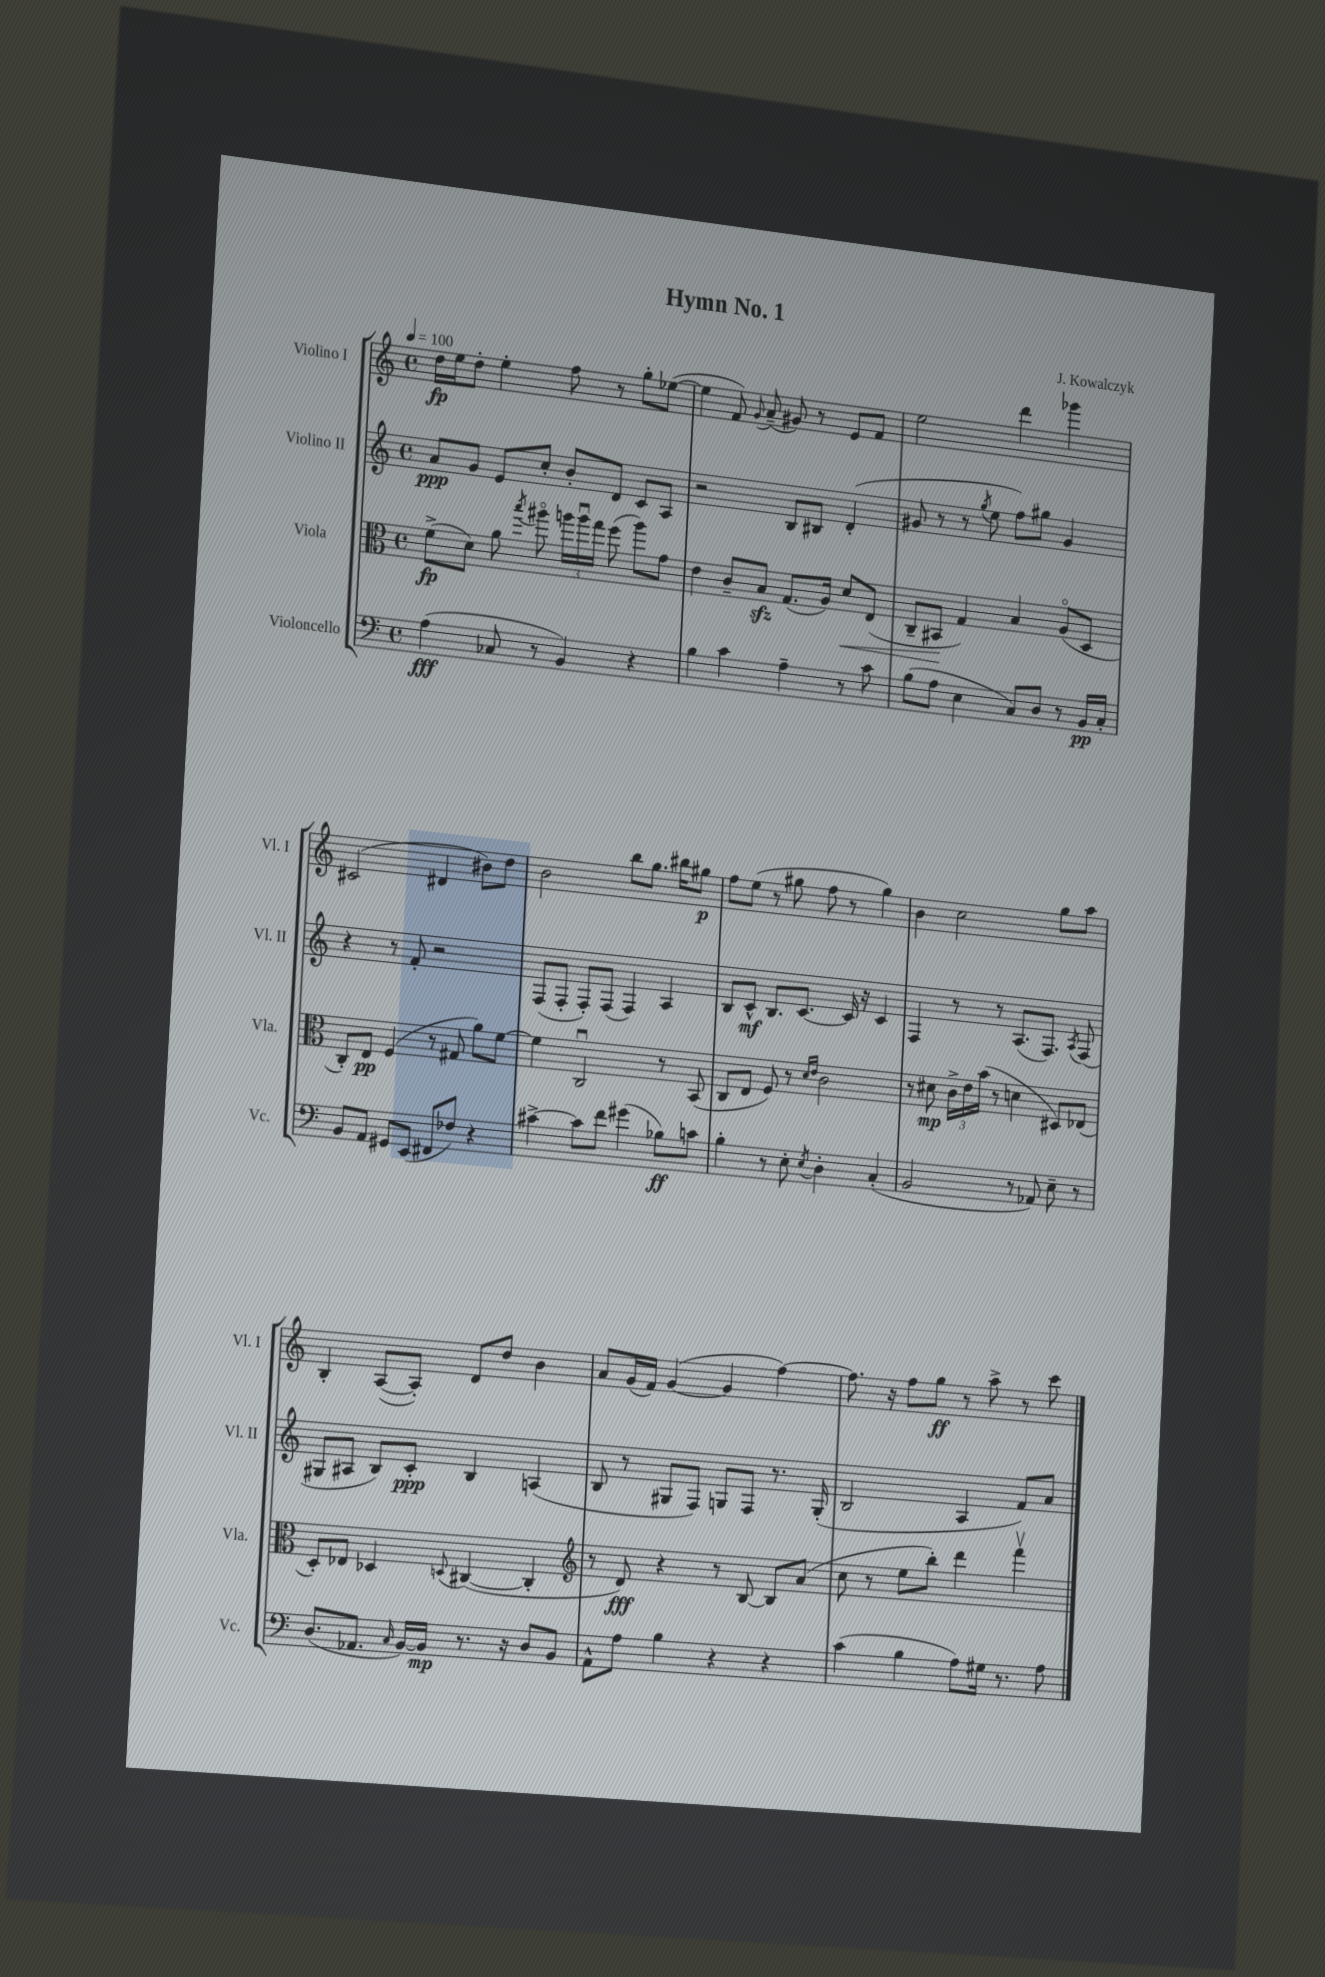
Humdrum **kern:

**kern	**dynam	**kern	**dynam	**kern	**dynam	**kern	**dynam
*part4	*part4	*part3	*part3	*part2	*part2	*part1	*part1
*staff4	*staff4	*staff3	*staff3	*staff2	*staff2	*staff1	*staff1
*I"Violoncello	*	*I"Viola	*	*I"Violino II	*	*I"Violino I	*
*I'Vc.	*	*I'Vla.	*	*I'Vl. II	*	*I'Vl. I	*
*clefF4	*	*clefC3	*	*clefG2	*	*clefG2	*
*k[]	*	*k[]	*	*k[]	*	*k[]	*
*M4/4	*	*M4/4	*	*M4/4	*	*M4/4	*
*met(c)	*	*met(c)	*	*met(c)	*	*met(c)	*
*MM100	*	*MM100	*	*MM100	*	*MM100	*
=1	=1	=1	=1	=1	=1	=1	=1
(4A\	fff	(8f^\L	fp	8a/L	ppp	16dd\LL	fp
.	.	.	.	.	.	16ee\J	.
.	.	8d\J)	.	8g/J	.	8dd'\J	.
8C-X/	.	8a\	.	8e/L	.	4ee'\	.
.	.	8qbb/	.	.	.	.	.
8r	.	8aa#X\	.	8cc'/J	.	.	.
4BB/)	.	24aan\LL	.	8b'/L	.	8ff\	.
.	.	24aau\	.	.	.	.	.
.	.	24gg\JJ	.	.	.	.	.
.	.	(8ff\	.	8d/J	.	8r	.
4r	.	8aa\L)	.	8c/L	.	8gg'\L	.
.	.	8g\J	.	8A/J	.	([8ee-X\J	.
=2	=2	=2	=2	=2	=2	=2	=2
4B\	.	4e\	.	2r	.	4ee-\]	.
4c\	.	8c~/L	.	.	.	8f/)	.
.	.	.	.	.	.	8qqg/	.
.	.	8Bzz/J	.	.	.	(8a~/	.
4A~\	.	(8.G/L	.	8B/L	.	8g#X/)	.
.	.	.	.	8B#X/J	.	8r	.
.	.	16A/Jk)	.	.	.	.	.
!	!	!	!LO:HP:b	!	!	!	!
8r	.	8d/L	<	(4d'/	.	8e/L	.
8c\	.	(8E/J	.	.	.	8f/J	.
=3	=3	=3	=3	=3	=3	=3	=3
(8B\L	.	8C~/L	.	8g#X/	.	2ee\	.
8A\J	.	8BB#X/J	.	8r	.	.	.
4E\	.	4G/)	[	8r	.	.	.
.	.	.	.	8qgg/	.	.	.
.	.	.	.	8ee\	.	.	.
8C/L)	.	4B/	.	8ff\L)	.	4ddd\	.
8D/J	.	.	.	8gg#X\J	.	.	.
8r	.	(8A/L	.	4g#/	.	4ggg-X\	.
16BB/LL	pp	8D/J	.	.	.	.	.
16C'/JJ	.	.	.	.	.	.	.
!!LO:LB:g=z
=4	=4	=4	=4	=4	=4	=4	=4
8BB/L	.	8C'/L)	.	4r	.	(2c#X/	.
8AA/J	.	8E/J	pp	.	.	.	.
8GG#X/L	.	(4F/	.	8r	.	.	.
(8EE/J	.	.	.	8f'/	.	.	.
8FF#X/L	.	8r	.	2r	.	4d#X/	.
8F-X/J)	.	8G#X/	.	.	.	.	.
4r	.	8a\L)	.	.	.	8b#X\L)	.
.	.	[8f\J	.	.	.	8dd\J	.
=5	=5	=5	=5	=5	=5	=5	=5
[4c#X^\	.	4f\]	.	(8F/L	.	2b\	.
.	.	.	.	8F'/J	.	.	.
8c#\L]	.	2Cu/	.	8F'/L)	.	.	.
8f\J	.	.	.	(8F/J	.	.	.
(4g#X\	.	.	.	4F/)	.	8bb\L	.
.	.	.	.	.	.	8.gg\J	.
8B-X\L)	ff	8r	.	4A/	.	.	.
.	.	.	.	.	.	16bb#X\KL	.
8cn\J	.	(8BB/	.	.	.	8gg#X\J	p
=6	=6	=6	=6	=6	=6	=6	=6
4B'\	.	8C/L	.	8B/L	.	8ff\L	.
.	.	8E/J	.	8c^^/J	mf	(8ee\J	.
8r	.	8F/)	.	8.B/L	.	8r	.
8E'\	.	8r	.	.	.	8gg#X\	.
.	.	.	.	[8.c/J	.	.	.
.	.	16qqd/LL	.	.	.	.	.
8qE/	.	16qqe/JJ	.	.	.	.	.
4D'\	.	2c\	.	.	.	8ff\	.
.	.	.	.	16c/]	.	8r	.
.	.	.	.	16r	.	.	.
(4C'/	.	.	.	4c/	.	4gg#\)	.
=7	=7	=7	=7	=7	=7	=7	=7
2BB/	.	8r	.	4F/	.	4b\	.
.	.	8d#X\	mp	.	.	.	.
.	.	24c^\LL	.	8r	.	2cc\	.
.	.	24e\	.	.	.	.	.
.	.	(24b\JJ	.	.	.	.	.
.	.	8r	.	8r	.	.	.
8r	.	4dn\	.	(8.A/L	.	.	.
8AA-X/)	.	.	.	.	.	.	.
.	.	.	.	8.F/J)	.	.	.
8E~\	.	8D#X/L)	.	.	.	8gg\L	.
.	.	.	.	8qA/	.	.	.
8r	.	(8E-X/J	.	(8F/	.	8aa\J	.
!!LO:LB:g=z
=8	=8	=8	=8	=8	=8	=8	=8
(8.D/L	.	8D'/L)	.	8G#X/L	.	4B'/	.
.	.	8E-X/J	.	8A#X/J	.	.	.
8.AA-X/J	.	.	.	.	.	.	.
.	.	4D-X/	.	8B/L)	.	([8A/L	.
16qqC/	.	.	.	.	.	.	.
[16BB/LL)	.	.	.	8c'/J	ppp	8A'/J])	.
16BB/JJ]	mp	.	.	.	.	.	.
.	.	8qqDn/	.	.	.	.	.
8.r	.	([4C#X/	.	4B/	.	8d/L	.
.	.	.	.	.	.	8dd/J	.
16r	.	.	.	.	.	.	.
8D/L	.	4C#'/]	.	(4An/	.	4b\	.
8BB/J	.	.	.	.	.	.	.
=9	=9	=9	=9	=9	=9	=9	=9
*	*	*clefG2	*	*	*	*	*
8AA^^\L	.	8r	.	8B/	.	8a/L	.
8A\J	.	8d/)	fff	8r	.	(16g/L	.
.	.	.	.	.	.	16f/JJ)	.
4B\	.	4r	.	8G#X/L	.	([4g/	.
.	.	.	.	8F/J)	.	.	.
4r	.	8r	.	8Gn/L	.	4g/]	.
.	.	[8B/	.	8F/J	.	.	.
4r	.	8B/L]	.	8.r	.	[4ff\)	.
.	.	(8a/J	.	.	.	.	.
.	.	.	.	(16G'/	.	.	.
=10	=10	=10	=10	=10	=10	=10	=10
(4c\	.	8cc\	.	2B/	.	8.ff\]	.
.	.	8r	.	.	.	.	.
.	.	.	.	.	.	16r	.
4B\	.	8ee\L	.	.	.	8ff\L	.
.	.	8bb'\J)	.	.	.	8gg\J	ff
8A\L)	.	4ddd\	.	4A/	.	8r	.
16G#X\Jk	.	.	.	.	.	8aa^\	.
8.r	.	.	.	.	.	.	.
.	.	4fffv\	.	8f/L)	.	8r	.
8A\	.	.	.	8a/J	.	8ccc\	.
==	==	==	==	==	==	==	==
*-	*-	*-	*-	*-	*-	*-	*-
